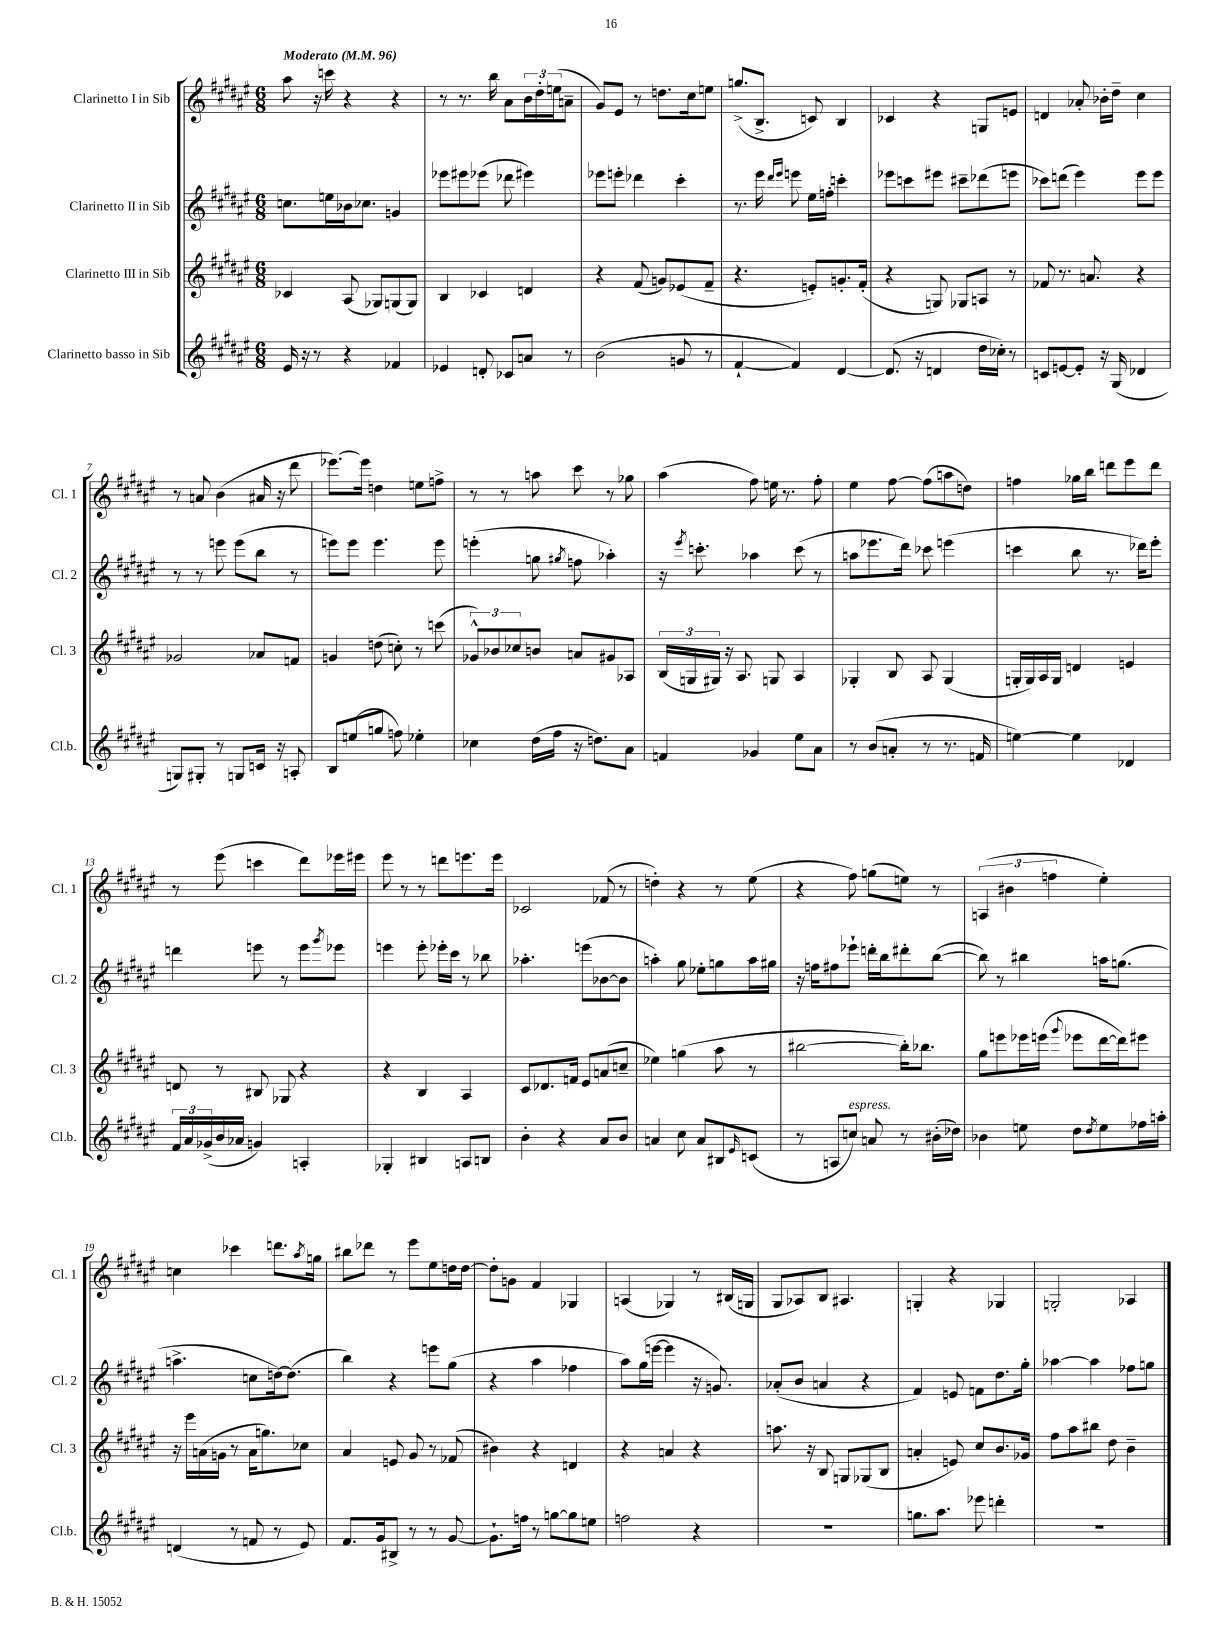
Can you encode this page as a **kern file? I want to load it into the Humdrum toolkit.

**kern	**kern	**kern	**kern
*staff4	*staff3	*staff2	*staff1
*clefG2	*clefG2	*clefG2	*clefG2
*k[f#c#g#d#a#e#]	*k[f#c#g#d#a#e#]	*k[f#c#g#d#a#e#]	*k[f#c#g#d#a#e#]
*M6/8	*M6/8	*M6/8	*M6/8
*MM96	*MM96	*MM96	*MM96
16e#	4c-	8.cc	8aa#
16r	.	.	.
8r	.	.	16r
.	.	16ee	16ccc
4r	(8A#	16b-	4r
.	.	8.cc-	.
.	8G-)	.	.
4f-	(8G	4g	4r
.	8G)	.	.
=	=	=	=
4e-	4B	8eee-	8r
.	.	8eee#	8.r
8d'	4c-	(8eee-	.
.	.	.	16bb
8c-	.	8ddd-	8a#
8a	4d	4eee#)	24b
.	.	.	24dd#'
.	.	.	(24ee
8r	.	.	8a~
=	=	=	=
(2b	4r	8eee-	8g#)
.	.	8eee'	8e#
.	(8f#	4ddd-	8r
.	8g)	.	8.dd
8g	(8e-	4ccc#'	.
.	.	.	16cc#
8r	8f#~	.	8ee
=	=	=	=
[4f#`	4.r	8.r	(8.gg^
.	.	16eee#	8.B^
.	.	16qqddd#	.
.	.	16qqeee#	.
4f#])	.	8eee	.
.	8e')	16ee#	8c)
.	.	16ff'	.
[4d#	8.g'	4ccc'	4B
.	(16f#'	.	.
=	=	=	=
(8.d#]	4r	8eee-	4c-
.	.	8ccc	.
16r	.	.	.
4d	8G)	8eee#	4r
.	8G-	8ccc#~	.
16dd#	8A	(8ddd-	8G
16cc-')	.	.	.
8r	8r	8eee	8e
=	=	=	=
8c	8f-	8ccc-)	4d
[8e	8.r	(8ddd	.
8e']	.	4eee#)	8a-'
.	8.a	.	.
16r	.	.	16b-'
(16G#	.	.	16dd#~
4d-	4r	8eee#	4cc#
.	.	8eee#	.
=	=	=	=
8G)	2g-	8r	8r
8G#'	.	8r	8a
8r	.	8eee	(4b
8G	.	(8eee	.
16c	8a-	8bb	16a#
16r	.	.	16r
8A'	8f	8r	8ddd#
=	=	=	=
8B	4g	8eee)	[8.eee-)
(8ee	.	8eee	.
.	.	.	16eee-]
8gg	(8dd	4.eee	4dd
8ff)	8cc')	.	.
4ee-'	8r	.	8ee
.	(8ccc	8eee	8ff^
=	=	=	=
4cc-	12g-^^)	(4eee'	8r
.	12b-	.	.
.	.	.	8r
.	12cc-	.	.
(16dd#	8b	8gg	8aa
16ff#	.	.	.
.	.	8qgg#	.
16r	8a	8ff	8ccc#
8.dd)	.	.	.
.	8g#	4aa-')	8r
8a#	8A-	.	8gg-
=	=	=	=
4f	(24B	16r	(4aa#
.	24G	.	.
.	.	8qeee#	.
.	.	8.ccc'	.
.	24G#)	.	.
.	16r	.	.
.	8.A#	.	.
4g-	.	4aa-	8ff#)
.	8G	.	16ee
.	.	.	8.r
8ee#	4A#	(8ccc	.
8a#	.	8r	8ff#'
=	=	=	=
8r	4G-'	8aa	4ee#
(8b	.	8.eee-	.
8a'	8B	.	[8ff#
.	.	16ddd#)	.
8r	8A#	8ccc-	(8ff#]
8.r	(4G-	(4eee	8aa
.	.	.	8dd)
16f	.	.	.
=	=	=	=
[4ee)	16G'	4ccc	4ff
.	16G)	.	.
.	16A#	.	.
.	16G	.	.
4ee]	4d	8bb	16gg-
.	.	.	16bb
.	.	8.r	8ddd
4d-	4e	.	8eee#
.	.	16ddd-)	.
.	.	8eee#'	8ddd
=	=	=	=
24f#	8d	4ddd	8r
24a#	.	.	.
(24g-^	.	.	.
16b	8r	.	(8eee#
16a-	.	.	.
4g)	8B#	8eee	4ccc
.	8G-	8r	.
4A'	4r	8eee	8ddd#)
.	.	8qggg#	.
.	.	8eee-	16eee-
.	.	.	16eee#
=	=	=	=
4G-'	4r	4eee	8eee#
.	.	.	8r
4B#	4B	8eee'	8r
.	.	16eee-'	8ddd
.	.	16ccc#	.
8A	4A#	8r	8.eee
8B	.	8bb-	.
.	.	.	16eee
=	=	=	=
4b'	8c#	4.aa-'	2c-
.	8.d-	.	.
4r	.	.	.
.	16f	.	.
.	8e#	(8eee	.
8a#	(8a	[8b-	(8f-
8b	8cc~	8b-]	8r
=	=	=	=
4a	4ee-)	4aa')	4dd')
8cc#	(4gg	8gg#	4r
8a	.	8ee-'	.
8B#	8aa#	8gg	8r
16qqe#	.	.	.
(8c	8r	16aa	(8ee#
.	.	16gg#	.
=	=	=	=
8r	[2bb#	16r	4r
.	.	16ff	.
8A	.	8ff#	.
8cc)	.	8eee-`	8ff#)
8a	.	16ddd'	(8gg
.	.	16bb	.
8r	16bb#'])	8ddd#'	8ee)
.	8.bb-	.	.
(16b#'	.	([8bb	8r
16dd-)	.	.	.
=	=	=	=
4b-	8gg#	8bb])	(6A
.	8eee	8r	.
.	.	.	6b#
8ee	16eee-	4bb#	.
.	(16eee	.	.
.	.	.	6ff
.	8qqggg#	.	.
8dd#	8eee-	.	.
8qdd#	.	.	.
8ee	[16ddd#	16aa	4ee#')
.	16ddd#])	(8.gg	.
16ff-	8eee#	.	.
16aa'	.	.	.
=	=	=	=
(4d	16r	4.aa^	4cc
.	16eee#	.	.
.	(16a	.	.
.	16g	.	.
8r	8r	.	4ccc-
8f	16a	8cc	.
.	8.gg)	.	.
8r	.	[16dd)	8.ddd
.	.	(8.dd]	.
8e#)	8cc-	.	.
.	.	.	8qaa#
.	.	.	16gg
=	=	=	=
8.f#	4a#	4bb)	8bb#
.	.	.	8ddd-
16g#	.	.	.
8B#^	8e	4r	8r
8r	8g#	.	8eee#
8r	8r	8eee	8ee#
[8g#	(8f-	(8gg#	16dd
.	.	.	[16dd
=	=	=	=
8.g#`]	4b#)	4r	8dd']
.	.	.	8g
16ff	.	.	.
8r	4r	4aa#	4f#
[8gg	.	.	.
8gg]	4d	4ff-	4G-
8ee	.	.	.
=	=	=	=
2ff	4r	8aa#)	(4A
.	.	(16gg#	.
.	.	[16eee	.
.	4a	4eee]	4G-)
4r	4r	16r	8r
.	.	8.g)	.
.	.	.	(16B#
.	.	.	16G
=	=	=	=
2.r	8.aa	(8a-'	8G#
.	.	8b	8A-)
.	16r	.	.
.	8B	4a	8B
.	8G	.	4.A#
.	(8G-	4r	.
.	8B	.	.
=	=	=	=
8.gg	4a'	4f#)	4G'
8.aa#	.	.	.
.	8e)	8e	4r
8eee-	8cc#	8f	.
4ddd'	8.b	8.dd#	4G-
.	16g-	16gg#'	.
=	=	=	=
2.r	8ff#	[4aa-	2G'
.	8aa#	.	.
.	8bb#	4aa-]	.
.	8dd#	.	.
.	4b~	8ff-	4A-
.	.	8gg	.
==	==	==	==
*-	*-	*-	*-
